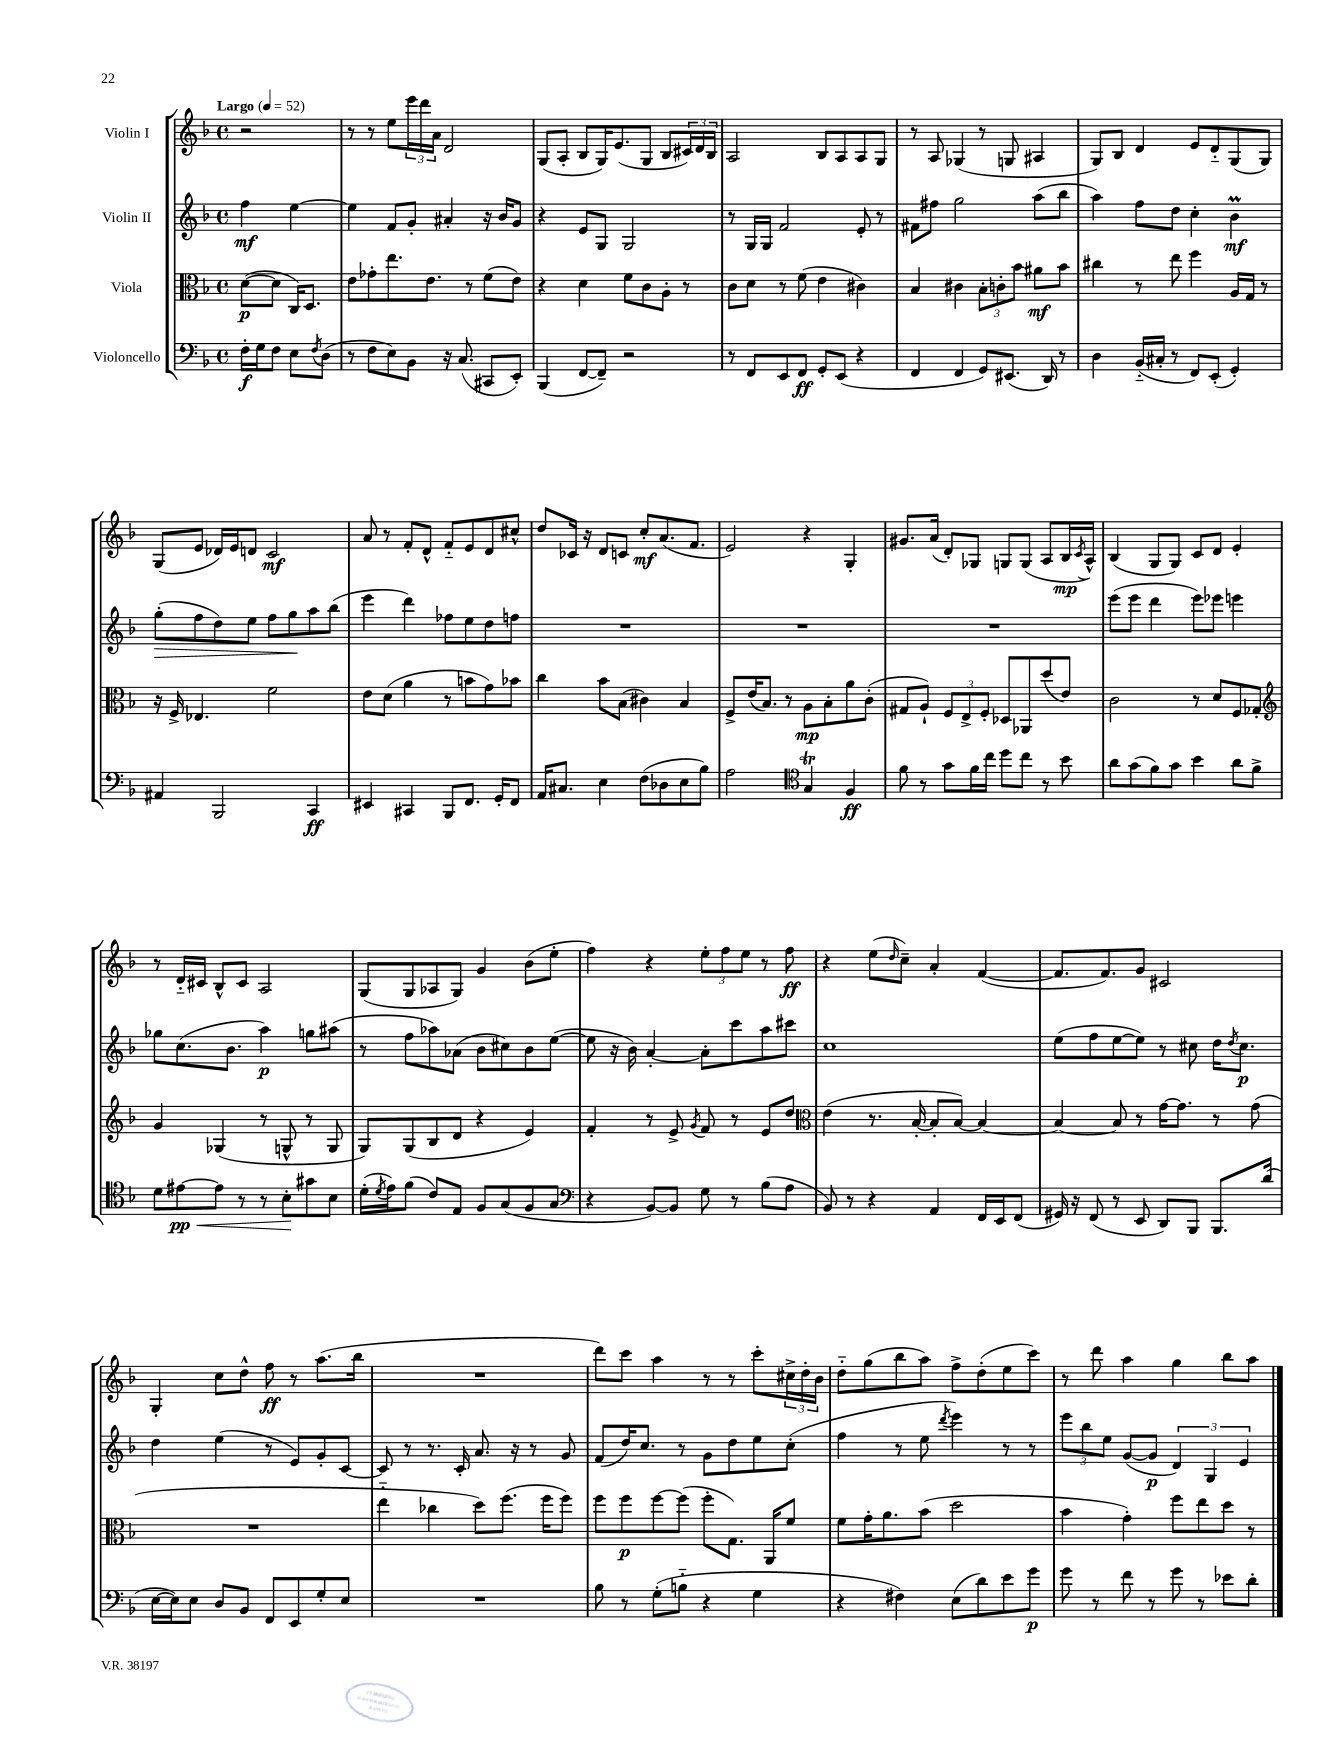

**kern	**kern	**kern	**kern
*staff4	*staff3	*staff2	*staff1
*clefF4	*clefC3	*clefG2	*clefG2
*k[b-]	*k[b-]	*k[b-]	*k[b-]
*M4/4	*M4/4	*M4/4	*M4/4
*met(c)	*met(c)	*met(c)	*met(c)
*MM52	*MM52	*MM52	*MM52
16F'	([8d	4ff	2r
16G	.	.	.
8F	8d]	.	.
8E	16C)	[4ee	.
.	8.D	.	.
8qF	.	.	.
(8D	.	.	.
=	=	=	=
8r	8e	4ee]	8r
8F	8g-'	.	8r
8E)	8.ee	8f	8ee
8BB-	.	8g'	24eee
.	.	.	24ddd
.	8.e	.	.
.	.	.	24a
16r	.	4a#'	2d
(8.C	.	.	.
.	8r	.	.
8CC#	(8f	16r	.
.	.	16b-	.
8EE')	8e)	8g	.
=	=	=	=
(4BBB-	4r	4r	(8G
.	.	.	8A'
[8FF	4d	8e	8B-
8FF~])	.	8G	16G)
.	.	.	(8.e
2r	8f	2G	.
.	8c	.	8G
.	8A'	.	8B-
.	8r	.	24c#)
.	.	.	24d
.	.	.	24B-
=	=	=	=
8r	8c	8r	2A
8FF	8d	16G	.
.	.	16G	.
8EE	8r	2f	.
8FF	(8f	.	.
8GG'	4e	.	8B-
(8EE	.	.	8A
4r	4c#)	8e'	8A
.	.	8r	8G
=	=	=	=
4FF	4B-	8f#	8r
.	.	8ff#	8A
4FF	4c#	2gg	(4G-
8GG)	12B-'	.	8r
.	12c'	.	.
(8.EE#	.	.	8G
.	12b-	.	.
.	8a#	(8aa	4A#
16DD)	.	.	.
8r	8b-	8bb-	.
=	=	=	=
4D	4cc#	4aa)	8G)
.	.	.	8B-
(16BB-'~	8r	8ff	4d
16C#'	.	.	.
8r	8ee	8dd	.
8FF)	4ff	4cc'	8e
(8EE'	.	.	8d'~
4GG')	16A	4b-	(8G
.	16G	.	.
.	8r	.	8G)
=	=	=	=
4AA#	16r	(8gg'	(8G
.	16F^	.	.
.	4.E-	8ff	8e
2BBB-	.	8dd)	16d-)
.	.	.	16e
.	.	8ee	8d
.	2f	8ff	2c
.	.	8gg	.
4CC	.	8aa	.
.	.	(8bb-	.
=	=	=	=
4EE#	8e	4eee	8a
.	(8d	.	8r
4CC#	4a	4ddd)	8f'
.	.	.	8d^^
8BBB-	8r	8ff-	8f'~
8.FF	8b	8ee	8e
.	8g)	8dd	8d
16GG'	.	.	.
8FF	8b-	8ff	8cc#^^
=	=	=	=
16AA	4cc	1r	8dd
8.C#	.	.	.
.	.	.	16c-
.	.	.	16r
4E	8b-	.	8d
.	(8B-	.	8c
(8F	4c#)	.	8cc'
8D-	.	.	(8.a
8E	4B-	.	.
.	.	.	8.f
8B-)	.	.	.
=	=	=	=
2A	8F^	1r	2e)
.	(16e	.	.
.	8.B-)	.	.
.	8r	.	.
*clefC4	*	*	*
4G	8A	.	4r
.	8B-'	.	.
4F	8a	.	4G'
.	(8c'	.	.
=	=	=	=
8f	8G#	1r	8.g#
8r	8A`)	.	.
.	.	.	(16a
8g	12F	.	8d')
.	12E^	.	.
16f	.	.	8G-
.	12F'	.	.
16cc	.	.	.
8dd	8D-	.	8G
8cc	8AA-	.	(8G
8r	(8dd	.	8A
8b-	8e)	.	16B-
.	.	.	8qc
.	.	.	16A^^)
=	=	=	=
8a	2c	(8eee	(4B-
(8g	.	8eee	.
8f)	.	4ddd	8G
8g	.	.	8G)
4b-	8r	8eee)	8c
.	8d	8eee-	8d
8a	8F	4eee	4e'
8f^	8G-'	.	.
=	=	=	=
*	*clefG2	*	*
8d	4g	8gg-	8r
[8e#	.	(8.cc	16d'~
.	.	.	16c#
8e#]	(4G-	.	8B-^^
.	.	8.b-	.
8r	.	.	8c#
8r	8r	4aa)	2A
8B-'	8G^^	.	.
8g#	8r	8gg	.
8B-	8G	(8aa#	.
=	=	=	=
(16d'	8G)	8r	(8G
8qd	.	.	.
16e)	.	.	.
(8f	(8G	8ff	8G
8c)	8B-	8aa-)	8A-
8E	8d	(8a-	8G)
8F	4r	8b-	4g
(8G	.	8cc#)	.
8F	4e)	8b-	(8b-
8G	.	([8ee	8ee'
=	=	=	=
*clefF4	*	*	*
4r	4f'	8ee]	4ff)
.	.	16r	.
.	.	16b-)	.
[8BB-)	8r	[4a'	4r
8BB-]	8e^	.	.
.	8qg	.	.
8G	8f	8a']	12ee'
.	.	.	12ff
8r	8r	8ccc	.
.	.	.	12ee
(8B-	8e	8aa	8r
8A	8dd	8ccc#	8ff
=	=	=	=
*	*clefC3	*	*
8BB-)	(4e	1cc	4r
8r	.	.	.
4r	8.r	.	(8ee
.	.	.	16qqdd
.	.	.	8cc~)
.	[16B-'	.	.
4AA	8B-']	.	4a'
.	[8B-)	.	.
16FF	4B-_	.	([4f
16EE	.	.	.
(8FF	.	.	.
=	=	=	=
16GG#)	4B-_	(8ee	8.f]
16r	.	.	.
(8FF	.	8ff	.
.	.	.	8.f)
8r	8B-]	[8ee	.
8EE	8r	8ee])	8g
8DD)	[16g	8r	2c#
.	8.g]	.	.
8BBB-	.	8cc#	.
8.BBB-	8r	16dd	.
.	.	8qdd	.
.	.	8.cc#	.
.	(8g	.	.
(16d	.	.	.
=	=	=	=
[16E	1r	4dd	4G'
16E])	.	.	.
8E	.	.	.
8D	.	(4ee	8cc
8BB-	.	.	8dd^^
8FF	.	8r	8ff
8EE	.	8e)	8r
8G'	.	8g'	(8.aa
8E	.	[8c	.
.	.	.	16bb-
=	=	=	=
1r	4ee'~	8c]	1r
.	.	8r	.
.	4cc-	8.r	.
.	.	16c'	.
.	8dd)	8.a	.
.	(8.ff	.	.
.	.	16r	.
.	.	8r	.
.	16ff	.	.
.	8ff)	8g	.
=	=	=	=
8B-	8ff	(8f	8ddd)
8r	8ff	16dd)	8ccc
.	.	8.cc	.
(8G'	[8ff	.	4aa
8B'~	(8ff]	8r	.
4r	8ff'	8g	8r
.	8.G)	8dd	8r
4G	.	8ee	8ccc'
.	16AA	.	.
.	8f	(8cc'	24cc#^
.	.	.	24dd'
.	.	.	24b-
=	=	=	=
4r	8f	4ff	8dd'~
.	16g'	.	(8gg
.	8.a	.	.
4F#)	.	8r	8bb-
.	(8b-	8ee	8aa)
.	.	8qddd	.
(8E	2dd	4eee)	8ff^
8d)	.	.	(8dd'
8e	.	8r	8ee
8g	.	8r	8ccc)
=	=	=	=
8g	4b-	12eee	8r
.	.	12bb-	.
8r	.	.	8ddd
.	.	12ee	.
8f	4g')	([8g	4aa
8r	.	8g]	.
8g	8ff	6d)	4gg
8r	8ee	.	.
.	.	6G	.
8e-	8dd	.	8bb-
.	.	6e	.
8d'	8r	.	8aa
==	==	==	==
*-	*-	*-	*-
